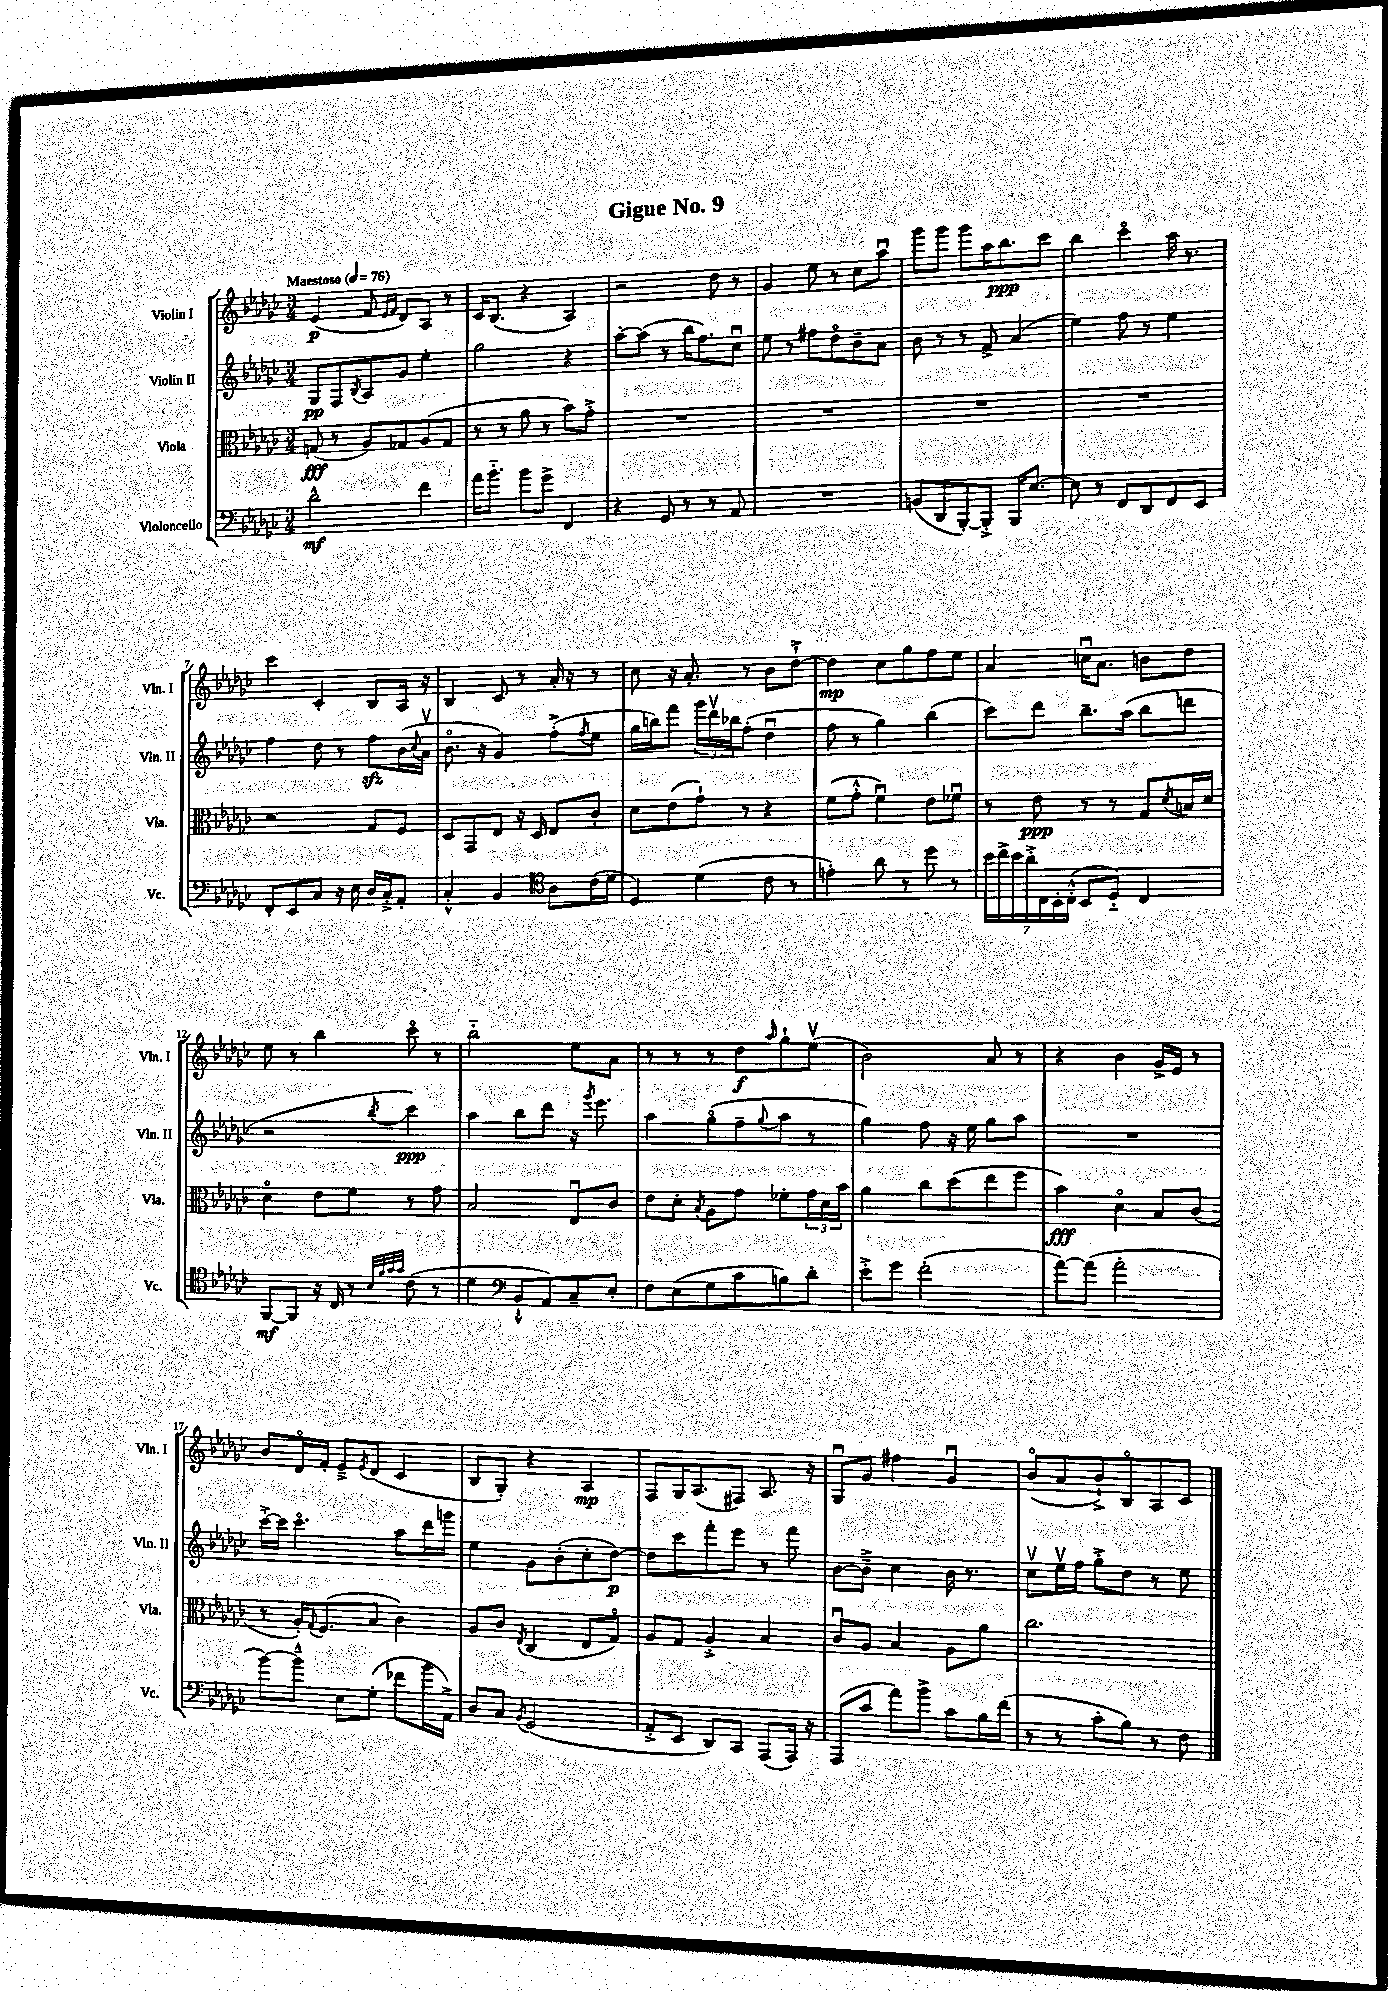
\header { title = "Gigue No. 9" }
<<
\new StaffGroup <<
\new Staff = "s0" \with { instrumentName = "Violin I" shortInstrumentName = "Vln. I" } {
    \clef treble \key ges \major \numericTimeSignature \time 3/4 \tempo "Maestoso" 4 = 76
    ees'4\p( f'8 \grace { ees'16 f'16 } des'8) aes8 r8 |
    ces'16 bes8.( r4 aes4) |
    r2 des''8 r8 |
    ges'4 ees''8 r8 ces''8 aes''8\downbow |
    ges'''8 ges'''8 ges'''8 aes''16 bes''8.\ppp ces'''8 |
    bes''4 ces'''4\flageolet aes''16 r8. |
    ces'''4 ces'4-. bes8 aes16 r16 |
    bes4 ces'8 r8 aes'16-. r16 r8 |
    ces''8 r16 aes'8.-. r8 bes'8 des''8~-!-> |
    des''4\mp ces''8 ges''8 f''8 ees''8 |
    aes'4 c''16\downbow aes'8. b'8 des''8 |
    ees''8 r8 bes''4 ces'''8\flageolet r8 |
    bes''2-_ ees''8 aes'8 |
    r8 r8 r8 des''8\f \grace { aes''16 } ges''8-! ees''8\upbow( |
    bes'2) aes'8 r8 |
    r4 bes'4 ges'16-> ees'16 r8 |
    bes'8 des'16\flageolet f'16-. ees'8---> \acciaccatura { ees'8 } des'8( ces'4 |
    bes8 ges8-.) r4 aes4\mp |
    f8 ges16 aes8.( fis8) aes8. r16 |
    ges8\downbow ges'8 fis''4 ges'4\downbow |
    bes'8\flageolet( aes'8 bes'8-!->) bes8\flageolet aes8 ces'8 \bar "|." |
}
\new Staff = "s1" \with { instrumentName = "Violin II" shortInstrumentName = "Vln. II" } {
    \clef treble \key ges \major \numericTimeSignature \time 3/4
    ges8\pp f8 \acciaccatura { bes8 } aes8 ges'8 ees''4-. |
    ges''2 r4 |
    aes''8~-. aes''8( r8 bes''16 f''8.) ces''8\downbow |
    ees''8 r8 fis''8 des''8\flageolet bes'8-- aes'8 |
    bes'8 r8 r8 f'8-> aes'4( |
    ees''4) f''8 r8 ees''4 |
    f''4 des''8 r8 f''8\sfz bes'16( \appoggiatura { ces''8 } aes'16\upbow |
    bes'8.\flageolet r16 ges'4) f''8-.->( \acciaccatura { f''8 } ees''8 |
    ges''16 b''16) f'''8 \tuplet 3/2 { ges'''16 des'''16\upbow bes''16 } f''8-.( des''4\downbow |
    f''8 r8 ges''4) bes''4( |
    ces'''8) des'''8 bes''8.-- aes''16( bes''8 d'''8 |
    r2 \acciaccatura { bes''8 } ces'''4\ppp) |
    aes''4 bes''8 des'''8 r16 \acciaccatura { ges'''8 } ees'''8. |
    aes''4 ges''8\flageolet( f''8-- \appoggiatura { ges''8 } aes''8 r8 |
    ges''4) f''8 r16 ees''16 ges''8 aes''8 |
    R2. |
    ces'''16~-.-> ces'''16 ces'''4.\flageolet aes''8 des'''16 g'''16 |
    ees''4 ges'8 bes'8-.( ces''8-. des''8~\p) |
    des''8 ces'''8 f'''8-. ees'''8 r8 f'''8 |
    bes'8~ bes'8---> ces''4 bes'16 r8. |
    ces''8\upbow ees''16\upbow f''16 ges''8-.-> des''8 r8 ees''8 \bar "|." |
}
\new Staff = "s2" \with { instrumentName = "Viola" shortInstrumentName = "Vla." } {
    \clef alto \key ges \major \numericTimeSignature \time 3/4
    g8\fff( r8 aes8) ges8 aes8( ges8 |
    r8 r8 aes'8 r8 bes'8) ges'8-.-> |
    R2. |
    R2. |
    R2. |
    R2. |
    r2 ges8 f8 |
    des8 ges,8 ees8 r16 des16 ees8 ces'8-. |
    des'8 ees'8( ges'8-!) r8 r4 |
    f'8( ges'8-.-^ f'4\downbow) ees'8 fes'8\downbow |
    r8 ees'8\ppp r8 r8 ges8 \acciaccatura { des'8 } b16 des'16 |
    des'4\flageolet ees'8 f'8 r8 ges'8 |
    bes2 ees8\downbow ces'8 |
    ees'8 des'8-. \acciaccatura { bes8 } aes8 ges'8 fes'8-. \tuplet 3/2 { ges'16 des'16 bes'16 } |
    aes'4 ces''8 des''8( ees''8 f''8 |
    bes'4\fff) des'4\flageolet bes8 ces'8( |
    r8 aes16-.) \appoggiatura { ges8 } f8.( bes8 ces'4) |
    aes8 ces'8 \acciaccatura { ees8 } ces4( ees8 ges8\flageolet) |
    aes8 ges8 aes4-.-> bes4 |
    ces'8\downbow aes8 bes4 aes8 aes'8 |
    ces''2. \bar "|." |
}
\new Staff = "s3" \with { instrumentName = "Violoncello" shortInstrumentName = "Vc." } {
    \clef bass \key ges \major \numericTimeSignature \time 3/4
    des'2-^\mf f'4 |
    aes'16 bes'8.-_ bes'8 ges'8-> f,4 |
    r4 ges,8 r8 r8 aes,8 |
    R2. |
    b,8( des,8 bes,,8~-.) bes,,8-.-> bes,,16 ees8.~ |
    ees8 r8 f,8 des,8 f,8 ees,8 |
    f,8-. ees,8 ces8 r16 ees16 des16 ces16-.-> aes,8-. |
    ces4-.-^ bes,4 \clef tenor aes8 ces'16( des'16 |
    des4) des'4( ces'8 r8 |
    e'4-.) aes'8 r8 des''8 r8 |
    \tuplet 7/4 { bes'16 ces''16-> bes'16 aes'16-.-> ces16 bes,16-. ces16-.-^( } bes,8 des8-_) ces4 |
    f,8~\mf f,8 r16 ces16 r8 \grace { bes32 f'32 ges'32 ges'32 } ces'8( r8 |
    des'4 \clef bass bes,8-!-^ aes,8) ces8-- ees8-. |
    f8 ees8( ges8 ces'8 b8) des'8-. |
    ees'8-.-> ges'8 f'2-.( |
    aes'8~) aes'8( aes'2-. |
    bes'8~) bes'8---^ ees8 ges8-.( fes'8 bes'16 aes,16->) |
    des8 ces8 \acciaccatura { bes,8 } ges,2( |
    aes,8-.-> ees,8 des,8) ces,8 aes,,8( aes,,16) r16 |
    aes,,8( ces'8 aes'8) bes'8-> ces'8 bes16 f'16( |
    r8 r8 ces'8-. bes8) r8 f8 \bar "|." |
}
>>
>>
